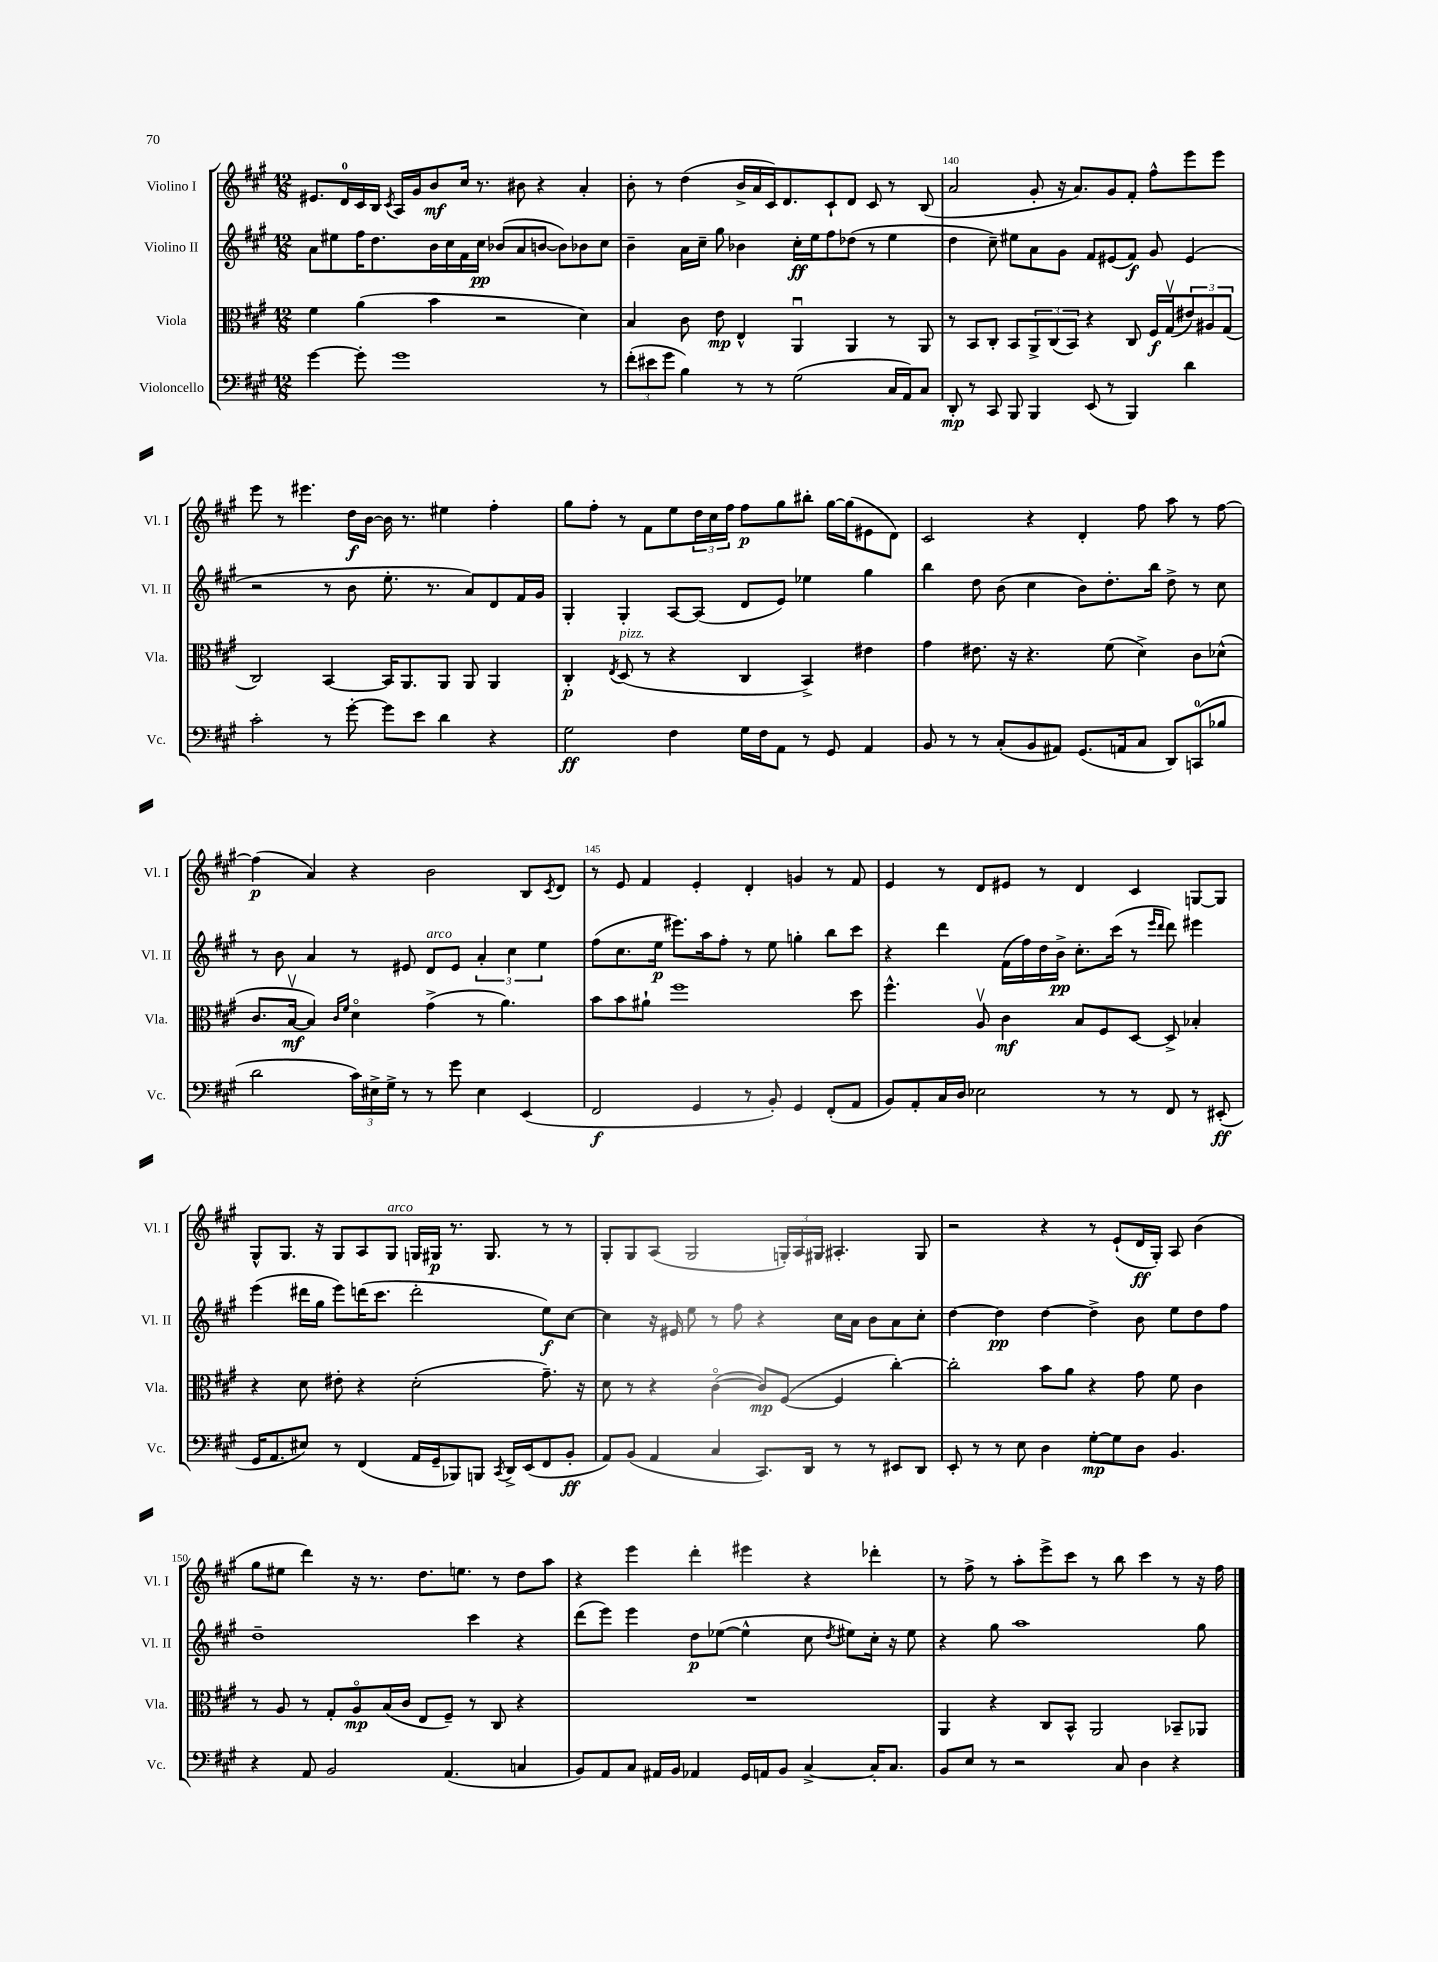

**kern	**kern	**kern	**kern
*staff4	*staff3	*staff2	*staff1
*clefF4	*clefC3	*clefG2	*clefG2
*k[f#c#g#]	*k[f#c#g#]	*k[f#c#g#]	*k[f#c#g#]
*M12/8	*M12/8	*M12/8	*M12/8
[4g#	4f#	8a	8.e#
.	.	8ee#	.
.	.	.	16d
8g#']	(4a	16ff#	16c#
.	.	8.dd	16B
.	.	.	8qc#
1g#	.	.	16A
.	.	.	16g#
.	4b	16b	8b
.	.	16cc#	.
.	.	16f#	16cc#
.	.	16cc#	8.r
.	2r	(8b-	.
.	.	8a	8b#
.	.	[8b	4r
.	.	8b])	.
.	4d)	8b-	4a'
8r	.	8cc#	.
=	=	=	=
(12f#'	4B	4b~	8b'
12e#	.	.	.
.	.	.	8r
12g#	.	.	.
4B)	8c#	16a	(4dd
.	.	16cc#~	.
.	8e	8gg#	.
8r	4E^^	4b-	16b^
.	.	.	16a
8r	.	.	16c#)
.	.	.	8.d
(2G#	4AAu	16cc#'	.
.	.	16ee	.
.	.	8ff#	8c#`
.	4AA	(8dd-	8d
.	.	8r	8c#
16C#	8r	4ee	8r
16AA)	.	.	.
8C#	8AA	.	(8B
=	=	=	=
8DD'	8r	4dd	2a
8r	8BB	.	.
8CC#	8C#'	8cc#~)	.
8BBB	8BB	8ee#	.
4BBB	12AA^	8a	8g#'
.	(12C#	.	.
.	.	8g#	16r
.	12BB)	.	.
.	.	.	8.a)
(8EE	4r	8f#	.
8r	.	(8e#	8g#
4BBB)	8C#	8f#)	8f#'
.	16F#	8g#	8ff#^^
.	(16G#v	.	.
4d	12e#)	(4e#	8eee
.	12A#	.	.
.	.	.	8eee
.	(12G#	.	.
=	=	=	=
2c#'	2C#)	2r	8eee
.	.	.	8r
.	.	.	4.eee#
8r	[4BB	8r	.
[8g#'	.	8b	16dd
.	.	.	[16b
8g#]	16BB]	8.ee'	16b]
.	8.AA	.	8.r
8e	.	.	.
.	.	8.r	.
4d	8AA	.	4ee#
.	8AA	8a)	.
4r	4AA	8d	4ff#'
.	.	16f#	.
.	.	16g#	.
=	=	=	=
2G#	4C#'	4G#'	8gg#
.	.	.	8ff#'
.	8qE	.	.
.	(8D	4G#'	8r
.	8r	.	8f#
4F#	4r	[8A	8ee
.	.	(8A]	24dd
.	.	.	24cc#
.	.	.	24ff#
16G#	4C#	8d	8ff#
16F#	.	.	.
8AA	.	8e)	8gg#
8r	4BB^)	4ee-	8bb#'
8GG#	.	.	[16gg#
.	.	.	(16gg#]
4AA	4e#	4gg#	8e#
.	.	.	8d)
=	=	=	=
8BB	4g#	4bb	2c#
8r	.	.	.
8r	8.e#	8dd	.
(8C#'	.	(8b	.
.	16r	.	.
8BB	4.r	4cc#	4r
8AA#)	.	.	.
(8.GG#	.	8b)	4d'
.	(8f#	8.dd'	.
16AA	.	.	.
8C#	4d^)	.	8ff#
.	.	16bb	.
8DD)	.	8dd^	8aa
(8CC	8c#	8r	8r
8B-	(8d-^^	8cc#	[8ff#
=	=	=	=
2d	8.c#	8r	(4ff#]
.	.	8b	.
.	[16Bv	.	.
.	4B])	4a	4a)
.	16qqc#	.	.
.	16qqf#	.	.
24c#)	4do	8r	4r
24E#^	.	.	.
24G#^	.	.	.
8r	.	8e#	.
8r	(4g#^	8d	2b
8g#	.	8e#	.
4E#	8r	6a'	.
.	4.a)	.	.
.	.	6cc#	.
(4EE	.	.	8B
.	.	6ee	.
.	.	.	8qc#
.	.	.	8d
=	=	=	=
2FF#	8b	(8ff#	8r
.	8b	8.cc#	8e
.	8a#`	.	4f#
.	.	16ee	.
.	1ff#	8.eee#)	.
4GG#	.	.	4e'
.	.	16aa	.
.	.	8ff#'	.
8r	.	8r	4d'
8BB')	.	8ee	.
4GG#	.	4gg'	4g
(8FF#'	.	8bb	8r
8AA	8dd	8ccc#	8f#
=	=	=	=
8BB)	4.ff#^^	4r	4e
8AA'	.	.	.
16C#	.	4ddd	8r
16D	.	.	.
2E-	8Av	.	8d
.	4c#	(16f#	8e#
.	.	16ff#)	.
.	.	16dd	8r
.	.	16b^	.
.	8B	8.cc#'	4d
8r	8F#	.	.
.	.	(16ccc#	.
8r	[8D	8r	4c#
.	.	16qqeee	.
.	.	16qqddd	.
8FF#	8D^]	8ddd)	.
8r	4B-'	4eee#	[8G
(8EE#'	.	.	8G]
=	=	=	=
16GG#	4r	(4eee	8G#^^
8.AA	.	.	.
.	.	.	8.G#
8E#)	8d	16ddd#	.
.	.	16gg#	16r
8r	8e#'	8eee)	8G#
(4FF#	4r	(16ddd	8A
.	.	8.ccc#	.
.	.	.	8G#
16AA	(2d'	2ddd'	16G
16GG#~	.	.	16G#
8BBB-)	.	.	8.r
8BBB	.	.	.
.	.	.	8.G#
8qCC#	.	.	.
16DD^	.	.	.
(16EE	.	.	.
8FF#	8.g#~)	8ee)	8r
8BB'	.	[8cc#	8r
.	16r	.	.
=	=	=	=
8AA)	8d	4cc#]	8G#'
(8BB	8r	.	8G#
4AA	4r	16r	(8A
.	.	16e#	.
.	.	8ee	2G#
4C#	([4c#o	8r	.
.	.	8ff#	.
8.CC#)	8c#])	4r	.
.	([8F#	.	24G')
.	.	.	24A
16DD	.	.	.
.	.	.	24G#
8r	4F#]	16cc#	4.A#'
.	.	16a	.
8r	.	8b	.
8EE#	[4cc#')	8a	.
8DD	.	8cc#'	8G#
=	=	=	=
8EE'	2cc#']	[4dd	2r
8r	.	.	.
8r	.	4dd]	.
8E	.	.	.
4D	8b	[4dd	4r
.	8a	.	.
[8G#'	4r	4dd^]	8r
8G#]	.	.	(8e`
8D	8g#	8b	16d
.	.	.	16G#')
4.BB	8f#	8ee	8A
.	4c#	8dd	(4b
.	.	8ff#	.
=	=	=	=
4r	8r	1dd~	8gg#
.	8A	.	8ee#
8AA	8r	.	4ddd)
2BB	8G#'	.	.
.	8Ao	.	16r
.	.	.	8.r
.	(16B	.	.
.	16c#	.	.
.	8E	.	8.dd
(4.AA	8F#~)	.	.
.	.	.	8.ee
.	8r	4ccc#	.
.	8C#	.	8r
4C	4r	4r	8dd
.	.	.	8aa
=	=	=	=
8BB)	1.r	(8ddd	4r
8AA	.	8eee)	.
8C#	.	4eee	4eee
16AA#	.	.	.
16BB	.	.	.
4AA-	.	8dd	4ddd'
.	.	([8ee-	.
16GG#	.	4ee-^^]	4eee#
16AA	.	.	.
8BB	.	.	.
[4C#^	.	8cc#	4r
.	.	8qdd	.
.	.	8ee#)	.
16C#']	.	16cc#'	4ddd-'
8.C#	.	16r	.
.	.	8ee#	.
=	=	=	=
8BB	4AA	4r	8r
8E	.	.	8ff#^
8r	4r	8gg#	8r
2r	.	1aa	8aa'
.	8C#	.	8eee^
.	8BB^^	.	8ccc#
.	2AA	.	8r
8C#	.	.	8bb
4D	.	.	4ccc#
4r	8BB-~	.	8r
.	8AA-	8gg#	16r
.	.	.	16ff#
==	==	==	==
*-	*-	*-	*-
